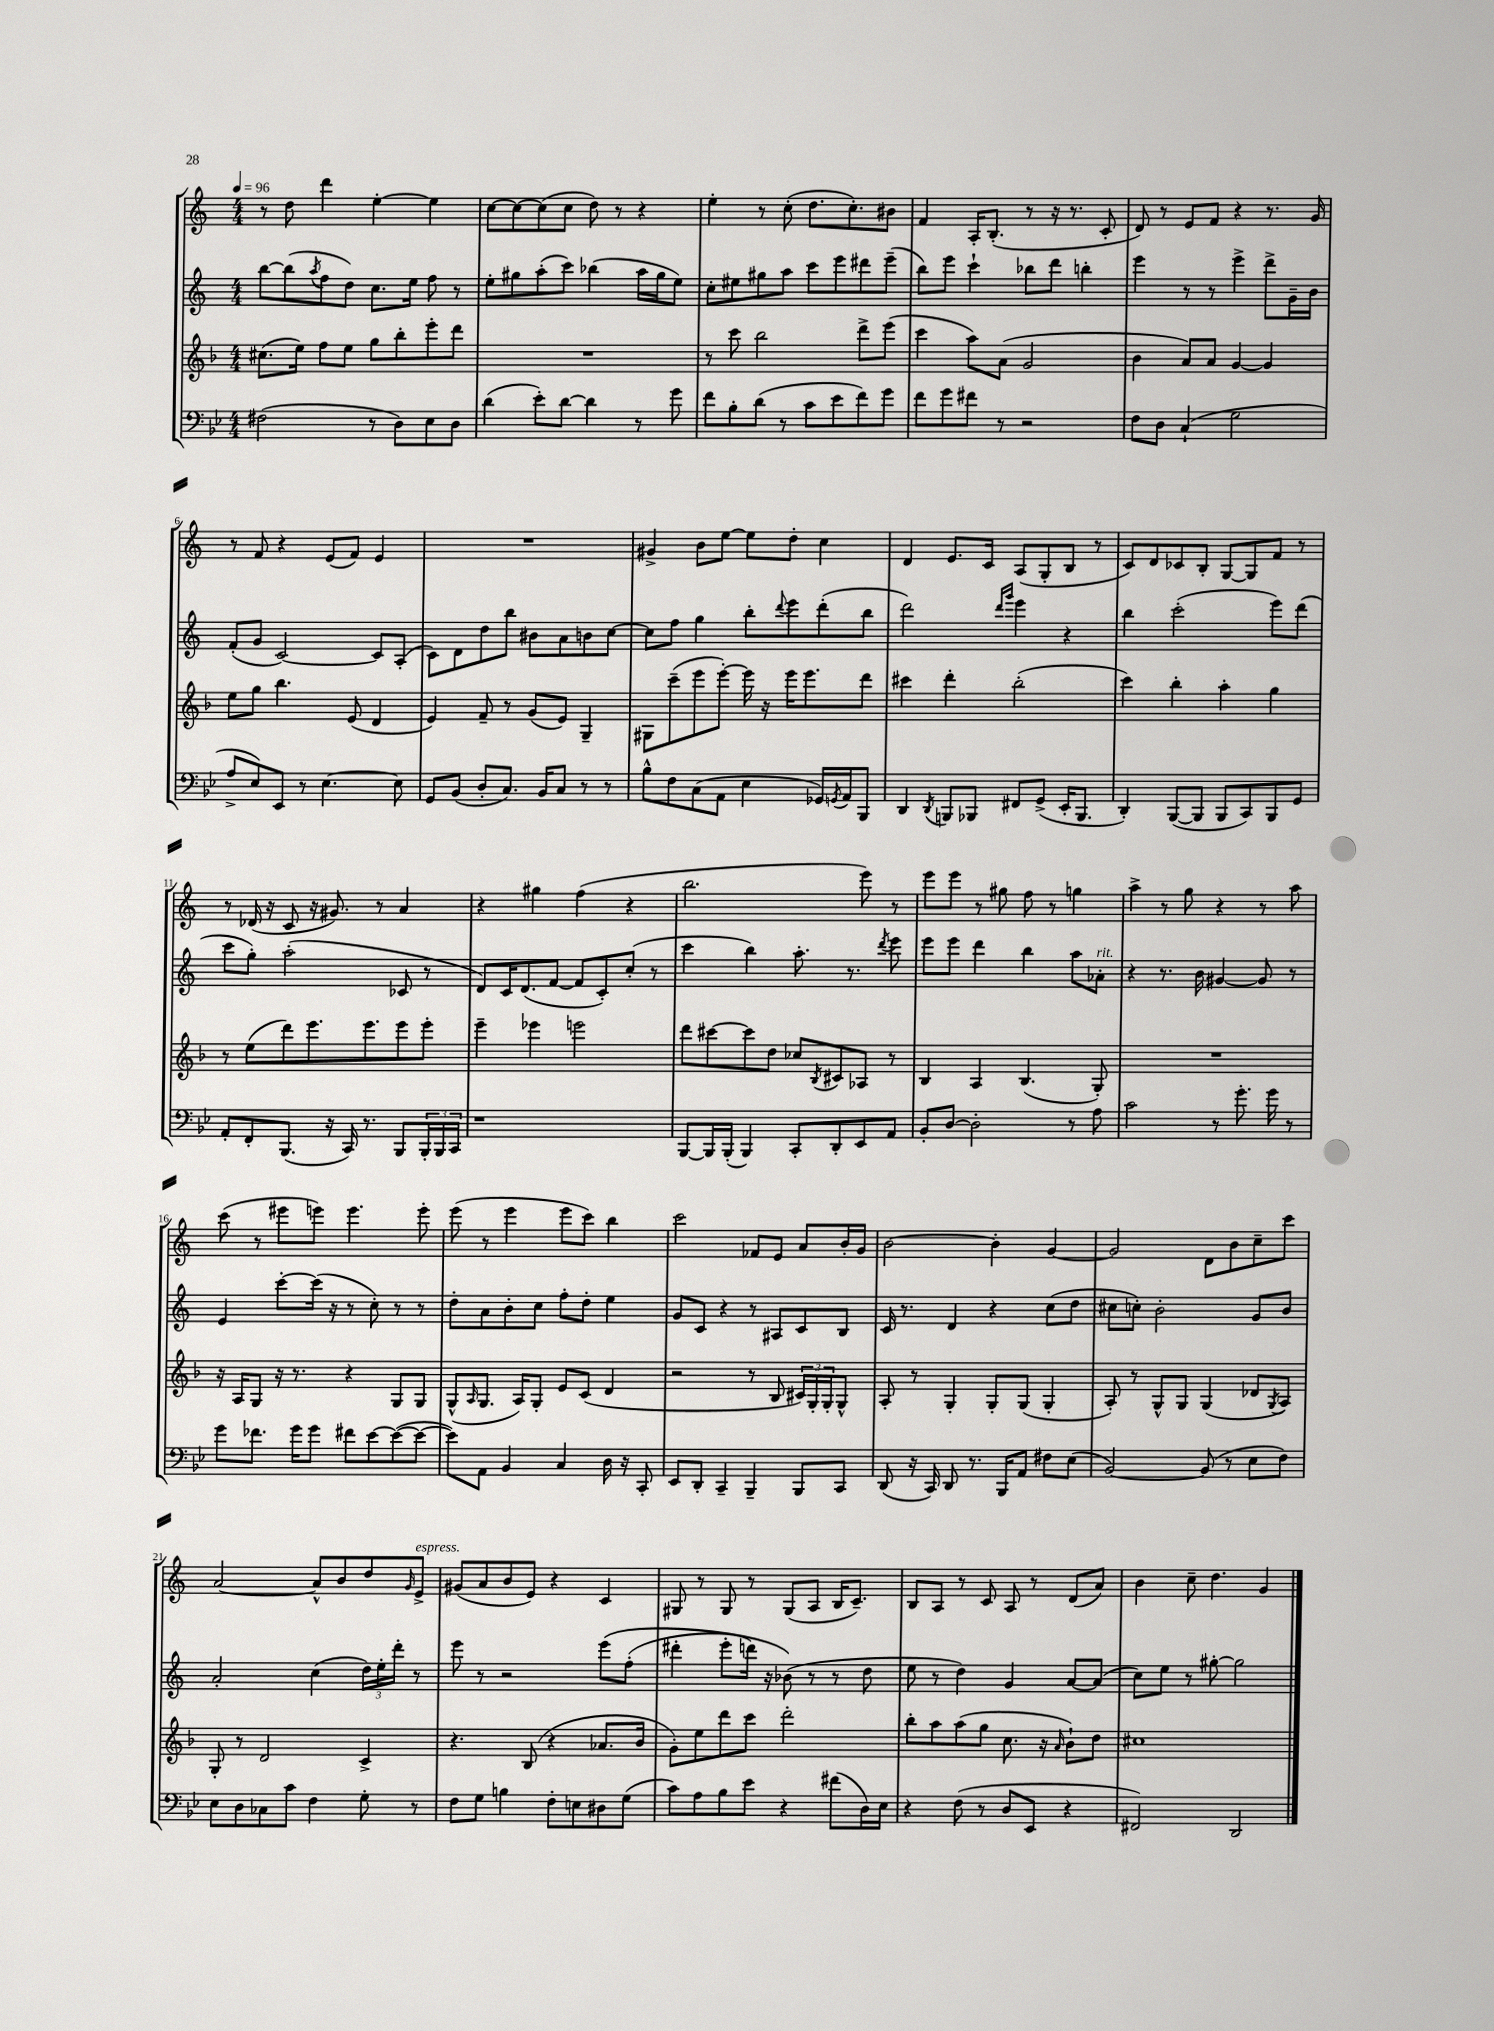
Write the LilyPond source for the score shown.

<<
\new StaffGroup <<
\new Staff = "s0" {
    \clef treble \key c \major \numericTimeSignature \time 4/4 \tempo 4 = 96
    r8 d''8 d'''4 e''4~-. e''4 |
    c''8~ c''8~ c''8( c''8 d''8) r8 r4 |
    e''4-. r8 c''8-.( d''8. c''8.-.) bis'8 |
    f'4 a16-. b8.-.( r8 r16 r8. c'8-. |
    d'8) r8 e'8 f'8 r4 r8. g'16 |
    r8 f'8 r4 e'8( f'8) e'4 |
    R1 |
    gis'4-> b'8 e''8~ e''8 d''8-. c''4 |
    d'4 e'8. c'16 a8( g8-. b8 r8 |
    c'8) d'8 ces'8 b8-. g8~ g8 f'8 r8 |
    r8 des'16( r16 c'8 r16 gis'8.) r8 a'4 |
    r4 gis''4 f''4( r4 |
    b''2. e'''8) r8 |
    e'''8 e'''8 r8 gis''8 f''8 r8 g''4 |
    a''4-> r8 g''8 r4 r8 a''8 |
    c'''8( r8 eis'''8 e'''8) e'''4. e'''8-. |
    e'''8( r8 e'''4 e'''8 c'''8) b''4 |
    c'''2 fes'8 e'8 a'8 b'16-. g'16 |
    b'2~ b'4-. g'4~ |
    g'2 d'8 b'8 c''8-- c'''8 |
    a'2~ a'8-^ b'8 d''8 \grace { g'16 } e'8->^\markup { \italic "espress." } |
    gis'8( a'8 b'8 e'8) r4 c'4 |
    gis8 r8 gis8 r8 gis8( a8 b16 c'8.--) |
    b8 a8 r8 c'8 a8 r8 d'8( a'8) |
    b'4 c''8-- d''4. g'4 \bar "|." |
}
\new Staff = "s1" {
    \clef treble \key c \major \numericTimeSignature \time 4/4
    b''8~ b''8( \acciaccatura { a''8 } f''8 d''8) c''8. e''16 f''8 r8 |
    e''8-. gis''8 a''8-.( c'''8) bes''4( a''16 gis''16 e''8) |
    c''8-. eis''8 gis''8 a''8 c'''8 e'''8 dis'''8 e'''8--( |
    b''8) e'''8 c'''4-! bes''8 d'''8 b''4-. |
    e'''4 r8 r8 e'''4-> d'''8-> g'16-- b'16 |
    f'8-.( g'8 c'2~) c'8 a8-.( |
    c'8) d'8 d''8 b''8 bis'8 a'8 b'8 c''8~ |
    c''8 f''8 g''4 b''8-. \appoggiatura { d'''8 } e'''8 d'''8-.( b''8 |
    d'''2) \grace { d'''16 g'''16 } e'''4 r4 |
    b''4 c'''2-.( e'''8) d'''8( |
    c'''8 g''8-.) a''2-.( ces'8 r8 |
    d'8) c'16 d'8.( f'8~ f'8 c'8-.) c''8-.( r8 |
    c'''4 b''4) a''8.-. r8. \acciaccatura { d'''8 } e'''8 |
    e'''8 e'''8 d'''4 b''4 a''8 aes'8-.^\markup { \italic "rit." } |
    r4 r8. b'16 gis'4~ gis'8 r8 |
    e'4 c'''8~-. c'''16( r16 r8 c''8-.) r8 r8 |
    d''8-. a'8 b'8-. c''8 f''8-. d''8-. e''4 |
    g'8 c'8 r4 r8 ais8 c'8 b8 |
    c'16 r8. d'4 r4 c''8( d''8 |
    cis''8 c''8-.) b'2-. g'8 b'8 |
    a'2-. c''4( \tuplet 3/2 { d''16) e''16-. d'''16-. } r8 |
    e'''8 r8 r2 e'''8\( f''8-.( |
    dis'''4-. e'''8-. d'''16) r16 bes'8(\) r8 r8 d''8 |
    e''8 r8 d''4) g'4 a'8~ a'8( |
    c''8) e''8 r8 gis''8~-. gis''2 \bar "|." |
}
\new Staff = "s2" {
    \clef treble \key f \major \numericTimeSignature \time 4/4
    cis''8.( e''16) f''8 e''8 g''8 bes''8-. e'''8-. d'''8 |
    R1 |
    r8 c'''8 bes''2 d'''8-> e'''8( |
    c'''4 a''8) a'8( g'2 |
    bes'4 a'8) a'8 g'4~ g'4 |
    e''8 g''8 bes''4. e'8( d'4 |
    e'4) f'8-- r8 g'8( e'8) g4-- |
    gis8 c'''8--( e'''8 e'''8~-.) e'''16 r16 e'''16 e'''8. d'''8 |
    cis'''4 d'''4-. bes''2-.( |
    c'''4) bes''4-. a''4-. g''4 |
    r8 e''8( d'''8) e'''8. e'''8. e'''8 e'''8-. |
    e'''4-- ees'''4 e'''2 |
    d'''8 cis'''8~ cis'''8 d''8 ces''8 \acciaccatura { bes8 } cis'8 aes8 r8 |
    bes4 a4 bes4.( g8-.) |
    R1 |
    r16 a16 g8 r16 r8. r4 g8 g8 |
    g8-^( \grace { a16 } g8. a16) g8-. e'8 c'8( d'4 |
    r2 r8 bes8 \tuplet 3/2 { cis'16) g16-. g16-. } g8-^ |
    a8-. r8 g4-. g8-. g8( g4-. |
    a8-.) r8 g8-^ g8 g4( des'8 \acciaccatura { g8 } a8) |
    g8-. r8 d'2 c'4-> |
    r4. bes8( r4 aes'8. bes'16 |
    g'8-.) e''8 d'''8 c'''8 d'''2-. |
    bes''8-. a''8 a''8( g''8 c''8. r16 \grace { a'16 } bes'8-!) d''8 |
    cis''1 \bar "|." |
}
\new Staff = "s3" {
    \clef bass \key bes \major \numericTimeSignature \time 4/4
    fis2( r8 d8) ees8 d8 |
    d'4( ees'8-.) d'8~ d'4 r8 g'8 |
    f'8 bes8-. d'8( r8 c'8 ees'8 f'8) g'8 |
    f'8 g'8 fis'8 r8 r2 |
    f8 d8 c4-!( g2 |
    a8-> ees8) ees,8 r8 ees4.~ ees8 |
    g,8 bes,8( d8-. c8.) bes,16 c8 r8 r8 |
    bes8-^ f8 c8( a,8 ees4 ges,16) \acciaccatura { g,8 } a,16 bes,,8 |
    d,4 \acciaccatura { d,8 } b,,8 bes,,8 fis,8 g,8->( ees,16-. bes,,8. |
    d,4-.) bes,,8~( bes,,8 bes,,8 c,8) bes,,8 g,8 |
    a,8-. f,8-. bes,,8.( r16 c,16) r8. bes,,8 \tuplet 3/2 { bes,,16-. bes,,16 c,16 } |
    r1 |
    bes,,8~ bes,,16 bes,,16-.( bes,,4) c,8-. d,8-. ees,8 a,8 |
    bes,8-. d8~ d2-. r8 a8 |
    c'2 r8 g'8.-. g'16 r8 |
    g'8 fes'8. g'16 g'8 fis'8 ees'8~ ees'8~( ees'8~ |
    ees'8) a,8 bes,4 c4 d16 r16 c,8-. |
    ees,8 d,8-. c,4-- bes,,4-- bes,,8 c,8 |
    d,8( r16 c,16) d,8 r8. bes,,16 a,8 fis8 ees8( |
    bes,2~) bes,8( r8 ees8 f8) |
    ees8 d8 ces8 c'8 f4 g8-. r8 |
    f8 g8 b4 f8-. e8 dis8 g8( |
    c'8) a8 bes8 ees'8 r4 fis'8( d16) ees16 |
    r4 f8( r8 d8 ees,8 r4 |
    fis,2) d,2 \bar "|." |
}
>>
>>
